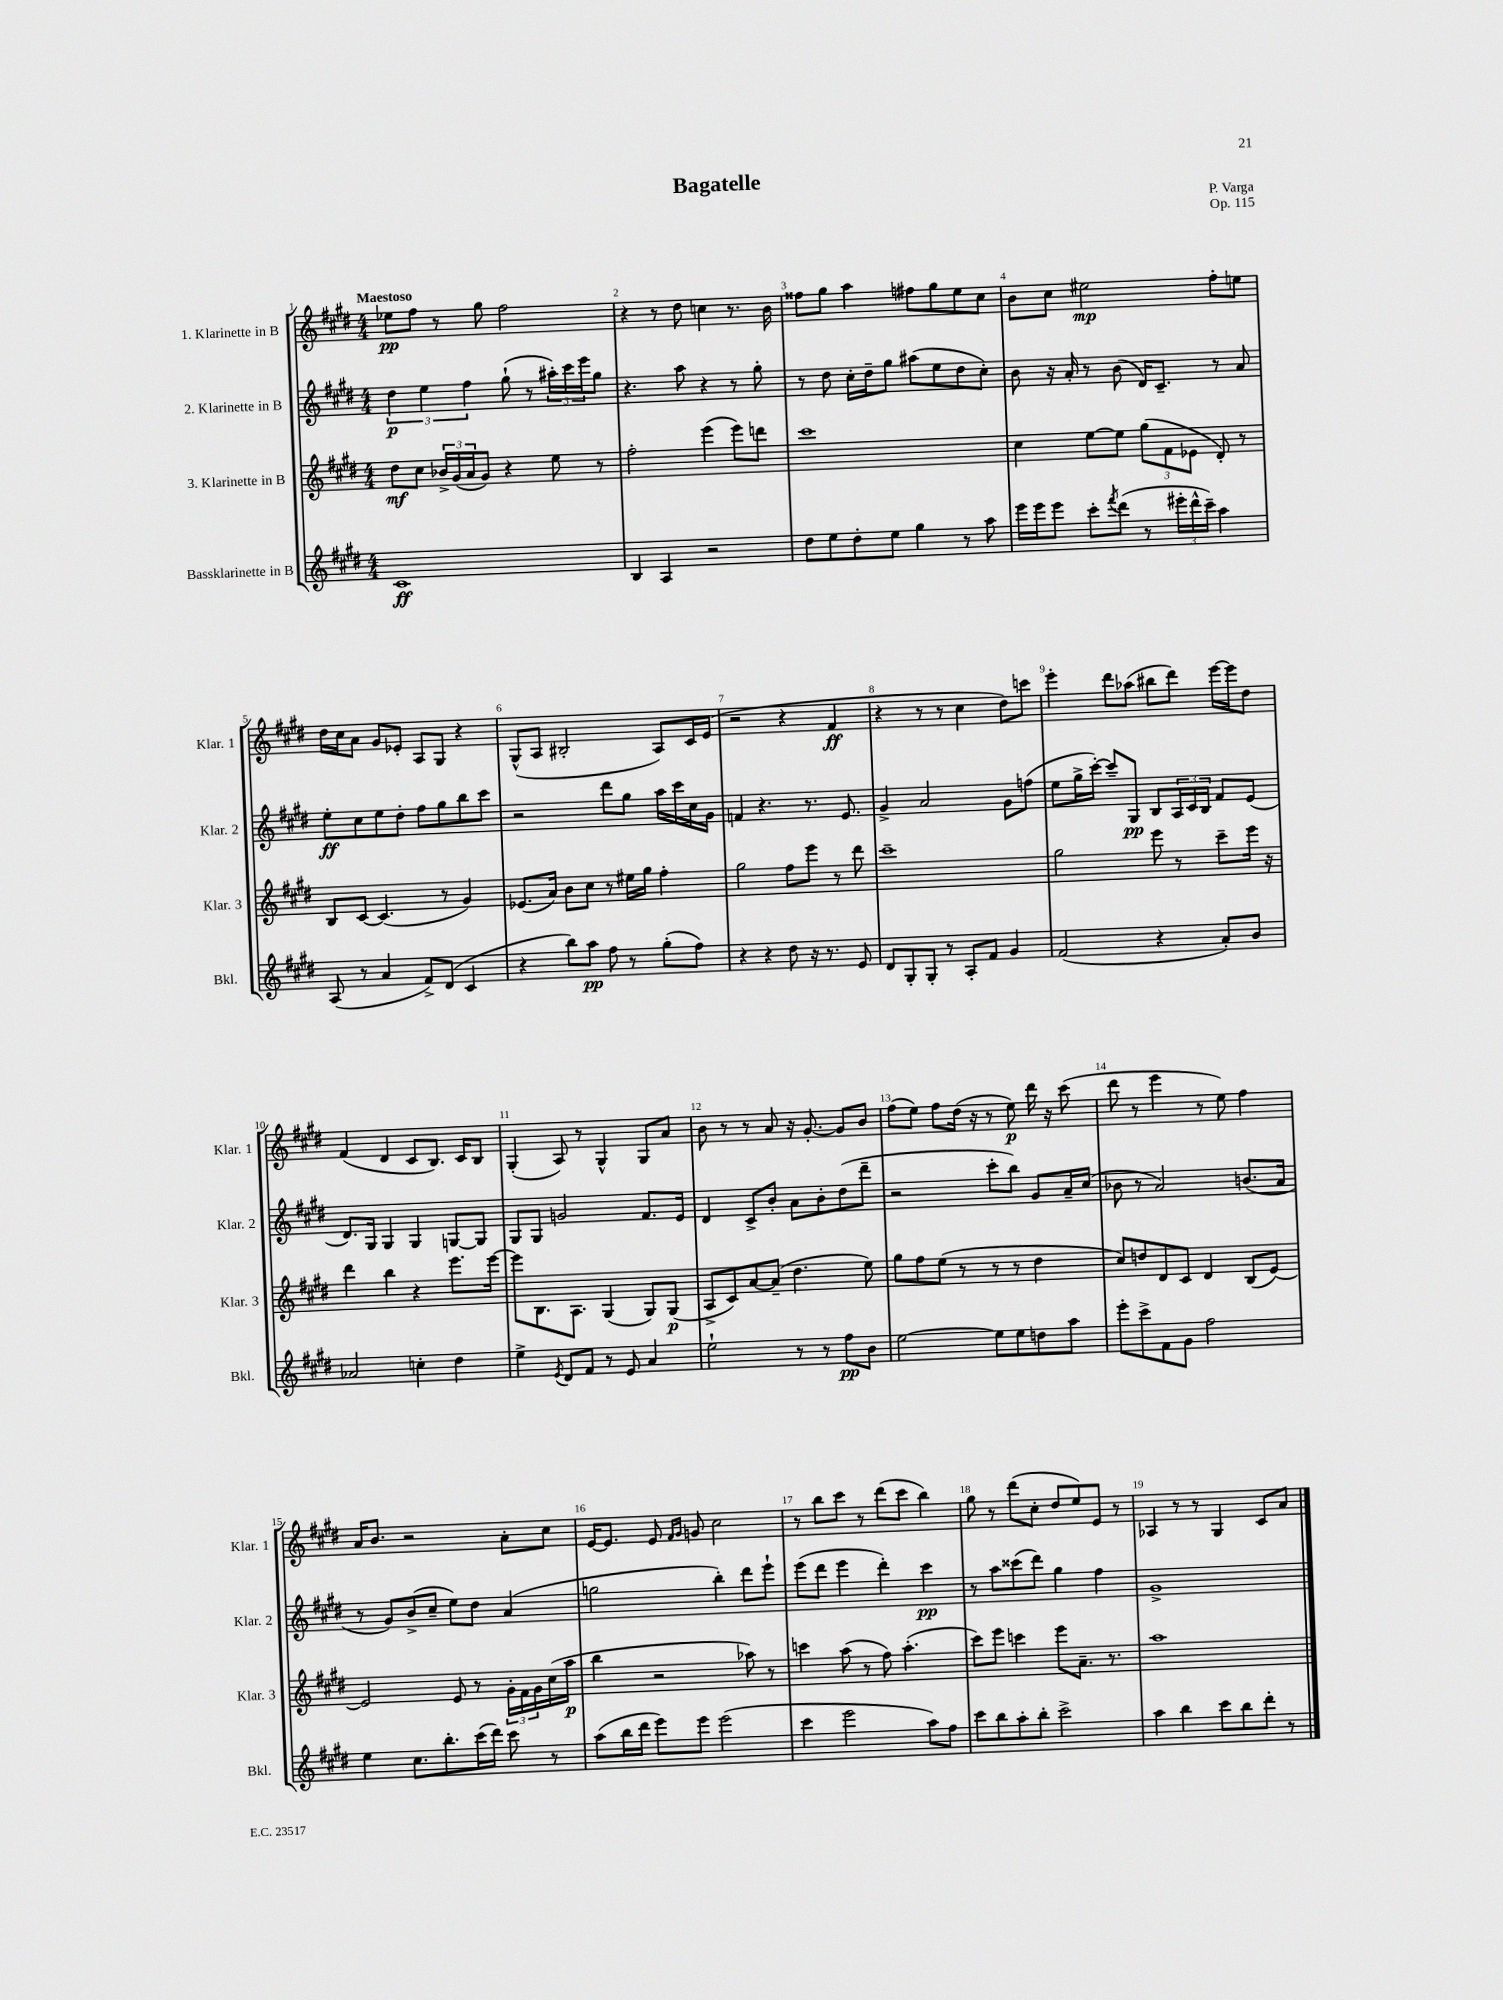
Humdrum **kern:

**kern	**dynam	**kern	**dynam	**kern	**dynam	**kern	**dynam
*part4	*part4	*part3	*part3	*part2	*part2	*part1	*part1
*staff4	*staff4	*staff3	*staff3	*staff2	*staff2	*staff1	*staff1
*I"Bassklarinette in B	*	*I"3. Klarinette in B	*	*I"2. Klarinette in B	*	*I"1. Klarinette in B	*
*I'Bkl.	*	*I'Klar. 3	*	*I'Klar. 2	*	*I'Klar. 1	*
*clefG2	*	*clefG2	*	*clefG2	*	*clefG2	*
*k[f#c#g#d#]	*	*k[f#c#g#d#]	*	*k[f#c#g#d#]	*	*k[f#c#g#d#]	*
*M4/4	*	*M4/4	*	*M4/4	*	*M4/4	*
=1	=1	=1	=1	=1	=1	=1	=1
!	!	!	!	!	!	!LO:TX:a:B:t=Maestoso	!
1c#	ff	8dd#\L	mf	6dd#\	p	8ee-X\L	pp
.	.	8cc#\J	.	.	.	8ff#\J	.
.	.	.	.	6ee\	.	.	.
.	.	24b-X^/LL	.	.	.	8r	.
.	.	(24g#/	.	.	.	.	.
.	.	24a/J	.	6ff#\	.	.	.
.	.	8g#/J)	.	.	.	8gg#\	.
.	.	4r	.	(8gg#`\	.	2ff#\	.
.	.	.	.	8r	.	.	.
.	.	8ee\	.	24aa#X'\LL)	.	.	.
.	.	.	.	24ccc#\	.	.	.
.	.	.	.	24eee\J	.	.	.
.	.	8r	.	8gg#\J	.	.	.
=2	=2	=2	=2	=2	=2	=2	=2
4B/	.	2ff#'\	.	4.r	.	4r	.
4A/	.	.	.	.	.	8r	.
.	.	.	.	8aa\	.	8dd#\	.
2r	.	(4eee\	.	4r	.	4ccn\	.
.	.	8eee\L)	.	8r	.	8.r	.
.	.	8dddn\J	.	8gg#'\	.	.	.
.	.	.	.	.	.	16b\	.
=3	=3	=3	=3	=3	=3	=3	=3
8dd#\L	.	1ccc#	.	8r	.	8ff##X\L	.
8ee\	.	.	.	8dd#\	.	8gg#\J	.
8dd#'\	.	.	.	16cc#'\LL	.	4aa\	.
.	.	.	.	16dd#~\J	.	.	.
8ee\J	.	.	.	8gg#\J	.	.	.
4gg#\	.	.	.	(8aa#X\L	.	8ff#X\L	.
.	.	.	.	8ee\	.	8gg#\	.
8r	.	.	.	8dd#\	.	8ee\	.
8aa\	.	.	.	8cc#'\J)	.	8cc#\J	.
=4	=4	=4	=4	=4	=4	=4	=4
16eee\LL	.	4cc#\	.	8b\	.	8b\L	.
16eee\J	.	.	.	.	.	.	.
8eee\J	.	.	.	16r	.	8cc#\J	.
.	.	.	.	16a'/	.	.	.
8ccc#'\L	.	[8ee\L	.	8r	.	2ee#X\	mp
8qfff#/	.	.	.	.	.	.	.
(8ddd#\J	.	8ee\J]	.	(8b\	.	.	.
8r	.	(12gg#\L	.	16d#/KL)	.	.	.
.	.	.	.	8.c#~/J	.	.	.
.	.	12f#\	.	.	.	.	.
24eee#X'\LL	.	.	.	.	.	.	.
24ddd#^^\	.	12e-X\J	.	.	.	.	.
24ccc#~\JJ)	.	.	.	.	.	.	.
4aa\	.	8d#'/)	.	8r	.	8ff#'\L	.
.	.	8r	.	8a/	.	8een\J	.
!!LO:LB:g=z
=5	=5	=5	=5	=5	=5	=5	=5
(8A/	.	8B/L	.	8ee'\L	ff	16dd#\LL	.
.	.	.	.	.	.	16cc#\J	.
8r	.	[8c#/J	.	8cc#\	.	8a\J	.
4a/	.	(4.c#/]	.	8ee\	.	8g#/L	.
.	.	.	.	8dd#'\J	.	8e-X'/J	.
8f#^/L)	.	.	.	8ff#\L	.	8A/L	.
(8d#/J	.	8r	.	8gg#\	.	8G#/J	.
4c#/	.	4g#/)	.	8bb\	.	4r	.
.	.	.	.	8ccc#\J	.	.	.
=6	=6	=6	=6	=6	=6	=6	=6
4r	.	(8.e-X/L	.	2r	.	(8G#^^/L	.
.	.	.	.	.	.	8A/J	.
.	.	16a/Jk)	.	.	.	.	.
8bb\L)	.	8b\L	.	.	.	2B#X'/	.
8aa\J	pp	8cc#\J	.	.	.	.	.
8ff#\	.	8r	.	8ddd#\L	.	.	.
8r	.	16ee#X\LL	.	8gg#\J	.	.	.
.	.	16gg#\JJ	.	.	.	.	.
(8gg#'\L	.	4ff#'\	.	16aa\LL	.	8A/L)	.
.	.	.	.	16ccc#\	.	.	.
8ff#\J)	.	.	.	16cc#\	.	16c#/L	.
.	.	.	.	16g#\JJ	.	(16e/JJ	.
=7	=7	=7	=7	=7	=7	=7	=7
4r	.	2gg#\	.	4fn/	.	2r	.
4r	.	.	.	4.r	.	.	.
8dd#\	.	8ff#\L	.	.	.	4r	.
16r	.	8eee\J	.	8.r	.	.	.
8.r	.	.	.	.	.	.	.
.	.	8r	.	.	.	4f#/	ff
.	.	.	.	8.e/	.	.	.
8e/	.	8ddd#\	.	.	.	.	.
=8	=8	=8	=8	=8	=8	=8	=8
8d#/L	.	1ccc#~	.	4g#^/	.	4r	.
8G#'/	.	.	.	.	.	.	.
8G#'/J	.	.	.	2a/	.	8r	.
8r	.	.	.	.	.	8r	.
8A'/L	.	.	.	.	.	4cc#\	.
8f#/J	.	.	.	.	.	.	.
4g#/	.	.	.	8g#\L	.	8dd#\L)	.
.	.	.	.	(8ffn\J	.	8cccn\J	.
=9	=9	=9	=9	=9	=9	=9	=9
(2f#/	.	2gg#\	.	8ee\L	.	4eee'\	.
.	.	.	.	16gg#^\L	.	.	.
.	.	.	.	[16ccc#'\JJ)	.	.	.
.	.	.	.	8ccc#~/L]	.	8ddd#\L	.
.	.	.	.	8G#/J	pp	(8aa-X\J	.
4r	.	8eee\	.	8B/L	.	8bb#X\L	.
.	.	8r	.	24A/L	.	8ddd#\J)	.
.	.	.	.	24c#/	.	.	.
.	.	.	.	24B/JJ	.	.	.
8a'/L)	.	8ccc#~\L	.	8f#/L	.	[16eee\LL	.
.	.	.	.	.	.	16eee\J]	.
8b/J	.	16eee\Jk	.	(8e/J	.	8dd#\J	.
.	.	16r	.	.	.	.	.
!!LO:LB:g=z
=10	=10	=10	=10	=10	=10	=10	=10
2a-X/	.	4ddd#\	.	8.d#/L)	.	(4f#/	.
.	.	.	.	16G#/Jk	.	.	.
.	.	4bb\	.	4G#/	.	4d#/	.
4ccn'\	.	4r	.	4G#/	.	8c#/L	.
.	.	.	.	.	.	8.B/J)	.
4dd#\	.	8.eee\L	.	[8Gn/L	.	.	.
.	.	.	.	.	.	16c#/KL	.
.	.	.	.	8G/J]	.	8B/J	.
.	.	[16eee\Jk	.	.	.	.	.
=11	=11	=11	=11	=11	=11	=11	=11
4ee^\	.	8eee\L]	.	8G#/L	.	(4G#'/	.
.	.	8.B\	.	8G#/J	.	.	.
8qe/	.	.	.	.	.	.	.
8d#/L	.	.	.	2gn/	.	8A/)	.
.	.	8.A\J	.	.	.	.	.
8f#/J	.	.	.	.	.	8r	.
8r	.	(4G#/	.	.	.	4G#^^/	.
8e/	.	.	.	.	.	.	.
4a/	.	8G#/L)	.	8.f#/L	.	8G#/L	.
.	.	(8G#/J	p	.	.	8a/J	.
.	.	.	.	16e/Jk	.	.	.
=12	=12	=12	=12	=12	=12	=12	=12
2ee`\	.	8A^/L	.	4d#/	.	8b\	.
.	.	8c#/)	.	.	.	8r	.
.	.	[8a/	.	8c#^/L	.	8r	.
.	.	(8a~/J]	.	8b'/J	.	8a/	.
8r	.	4.dd#\	.	8a\L	.	16r	.
.	.	.	.	.	.	[8.g#'/	.
8r	.	.	.	8b'\	.	.	.
8ff#\L	pp	.	.	(8dd#\	.	8g#/L]	.
8b\J	.	8ee\)	.	8ddd#~\J	.	8b/J	.
=13	=13	=13	=13	=13	=13	=13	=13
[2ee\	.	8gg#\L	.	2r	.	(8ff#\L	.
.	.	8ff#\	.	.	.	8ee\J)	.
.	.	(8ee\J	.	.	.	8ff#\L	.
.	.	8r	.	.	.	(16dd#\Jk	.
.	.	.	.	.	.	16r	.
8ee\L]	.	8r	.	8ccc#'\L	.	8r	.
8ee\	.	8r	.	8bb\J)	.	8ee\)	p
8ddn\	.	4dd#\	.	8g#/L	.	16ddd#\	.
.	.	.	.	.	.	16r	.
8aa\J	.	.	.	16a~/L	.	(8ccc#\	.
.	.	.	.	(16cc#/JJ	.	.	.
=14	=14	=14	=14	=14	=14	=14	=14
8eee'\L	.	8cc#/L)	.	8b-X\	.	8ddd#\	.
8ccc#^\	.	8ddn/	.	8r	.	8r	.
8f#\	.	8d#/	.	2a/)	.	4eee\	.
8g#\J	.	8c#/J	.	.	.	.	.
2ff#\	.	4d#/	.	.	.	8r	.
.	.	.	.	.	.	8ee\)	.
.	.	(8B/L	.	(8.bn/L	.	4ff#\	.
.	.	[8e/J)	.	.	.	.	.
.	.	.	.	16a/Jk	.	.	.
!!LO:LB:g=z
=15	=15	=15	=15	=15	=15	=15	=15
4ee\	.	2e/]	.	8r	.	16a/KL	.
.	.	.	.	.	.	8.b/J	.
.	.	.	.	8g#/L)	.	.	.
8.cc#\L	.	.	.	(8b^/	.	2r	.
.	.	.	.	8cc#~/J	.	.	.
8.bb'\	.	.	.	.	.	.	.
.	.	8e/	.	8ee\L)	.	.	.
(16ccc#\L	.	8r	.	8dd#\J	.	.	.
16ddd#\JJ)	.	.	.	.	.	.	.
8ccc#\	.	24g#'\LL	.	(4a/	.	8a'\L	.
.	.	24f#\	.	.	.	.	.
.	.	24g#\	.	.	.	.	.
8r	.	(16cc#\	.	.	.	8cc#\J	.
.	.	16aa\JJ	p	.	.	.	.
=16	=16	=16	=16	=16	=16	=16	=16
(8aa\L	.	4bb\	.	2ggn\	.	[16e/KL	.
.	.	.	.	.	.	8.e/J]	.
16bb\L	.	.	.	.	.	.	.
16ddd#\JJ	.	.	.	.	.	.	.
8eee\L)	.	2r	.	.	.	8e/	.
.	.	.	.	.	.	16qqf#/LL	.
.	.	.	.	.	.	16qqg#/JJ	.
8eee\J	.	.	.	.	.	8gn/	.
(2eee\	.	.	.	4bb'\)	.	2cc#\	.
.	.	8aa-X\)	.	8ddd#\L	.	.	.
.	.	8r	.	8eee`\J	.	.	.
=17	=17	=17	=17	=17	=17	=17	=17
4ccc#\	.	4cccn\	.	(8eee\L	.	8r	.
.	.	.	.	8ddd#\J	.	8bb\L	.
2eee\	.	(8aa\	.	4eee\	.	8ccc#\J	.
.	.	8r	.	.	.	8r	.
.	.	8ff#\)	.	4ddd#'\)	.	(8ddd#\L	.
.	.	(4.aa'\	.	.	.	8ccc#\J	.
8aa\L)	.	.	.	4ccc#\	pp	4bb\)	.
8ff#\J	.	.	.	.	.	.	.
=18	=18	=18	=18	=18	=18	=18	=18
8ccc#\L	.	8ccc#\L)	.	8r	.	8gg#\	.
8bb\	.	8eee\J	.	8aa\L	.	8r	.
8aa'\	.	4cccn\	.	(8ccc##X\	.	(8ddd#\L	.
8bb'\J	.	.	.	8ddd#\J)	.	8cc#'\J	.
2ccc#^\	.	8eee\L	.	4gg#\	.	8dd#/L	.
.	.	8.a~\J	.	.	.	8ee/)	.
.	.	.	.	4ff#\	.	8e/J	.
.	.	8.r	.	.	.	.	.
.	.	.	.	.	.	8r	.
=19	=19	=19	=19	=19	=19	=19	=19
4aa\	.	1aa	.	1g#^	.	4A-X/	.
4bb\	.	.	.	.	.	8r	.
.	.	.	.	.	.	8r	.
8ccc#\L	.	.	.	.	.	4G#/	.
8bb\	.	.	.	.	.	.	.
8ddd#'\J	.	.	.	.	.	8c#/L	.
8r	.	.	.	.	.	8a/J	.
==	==	==	==	==	==	==	==
*-	*-	*-	*-	*-	*-	*-	*-
